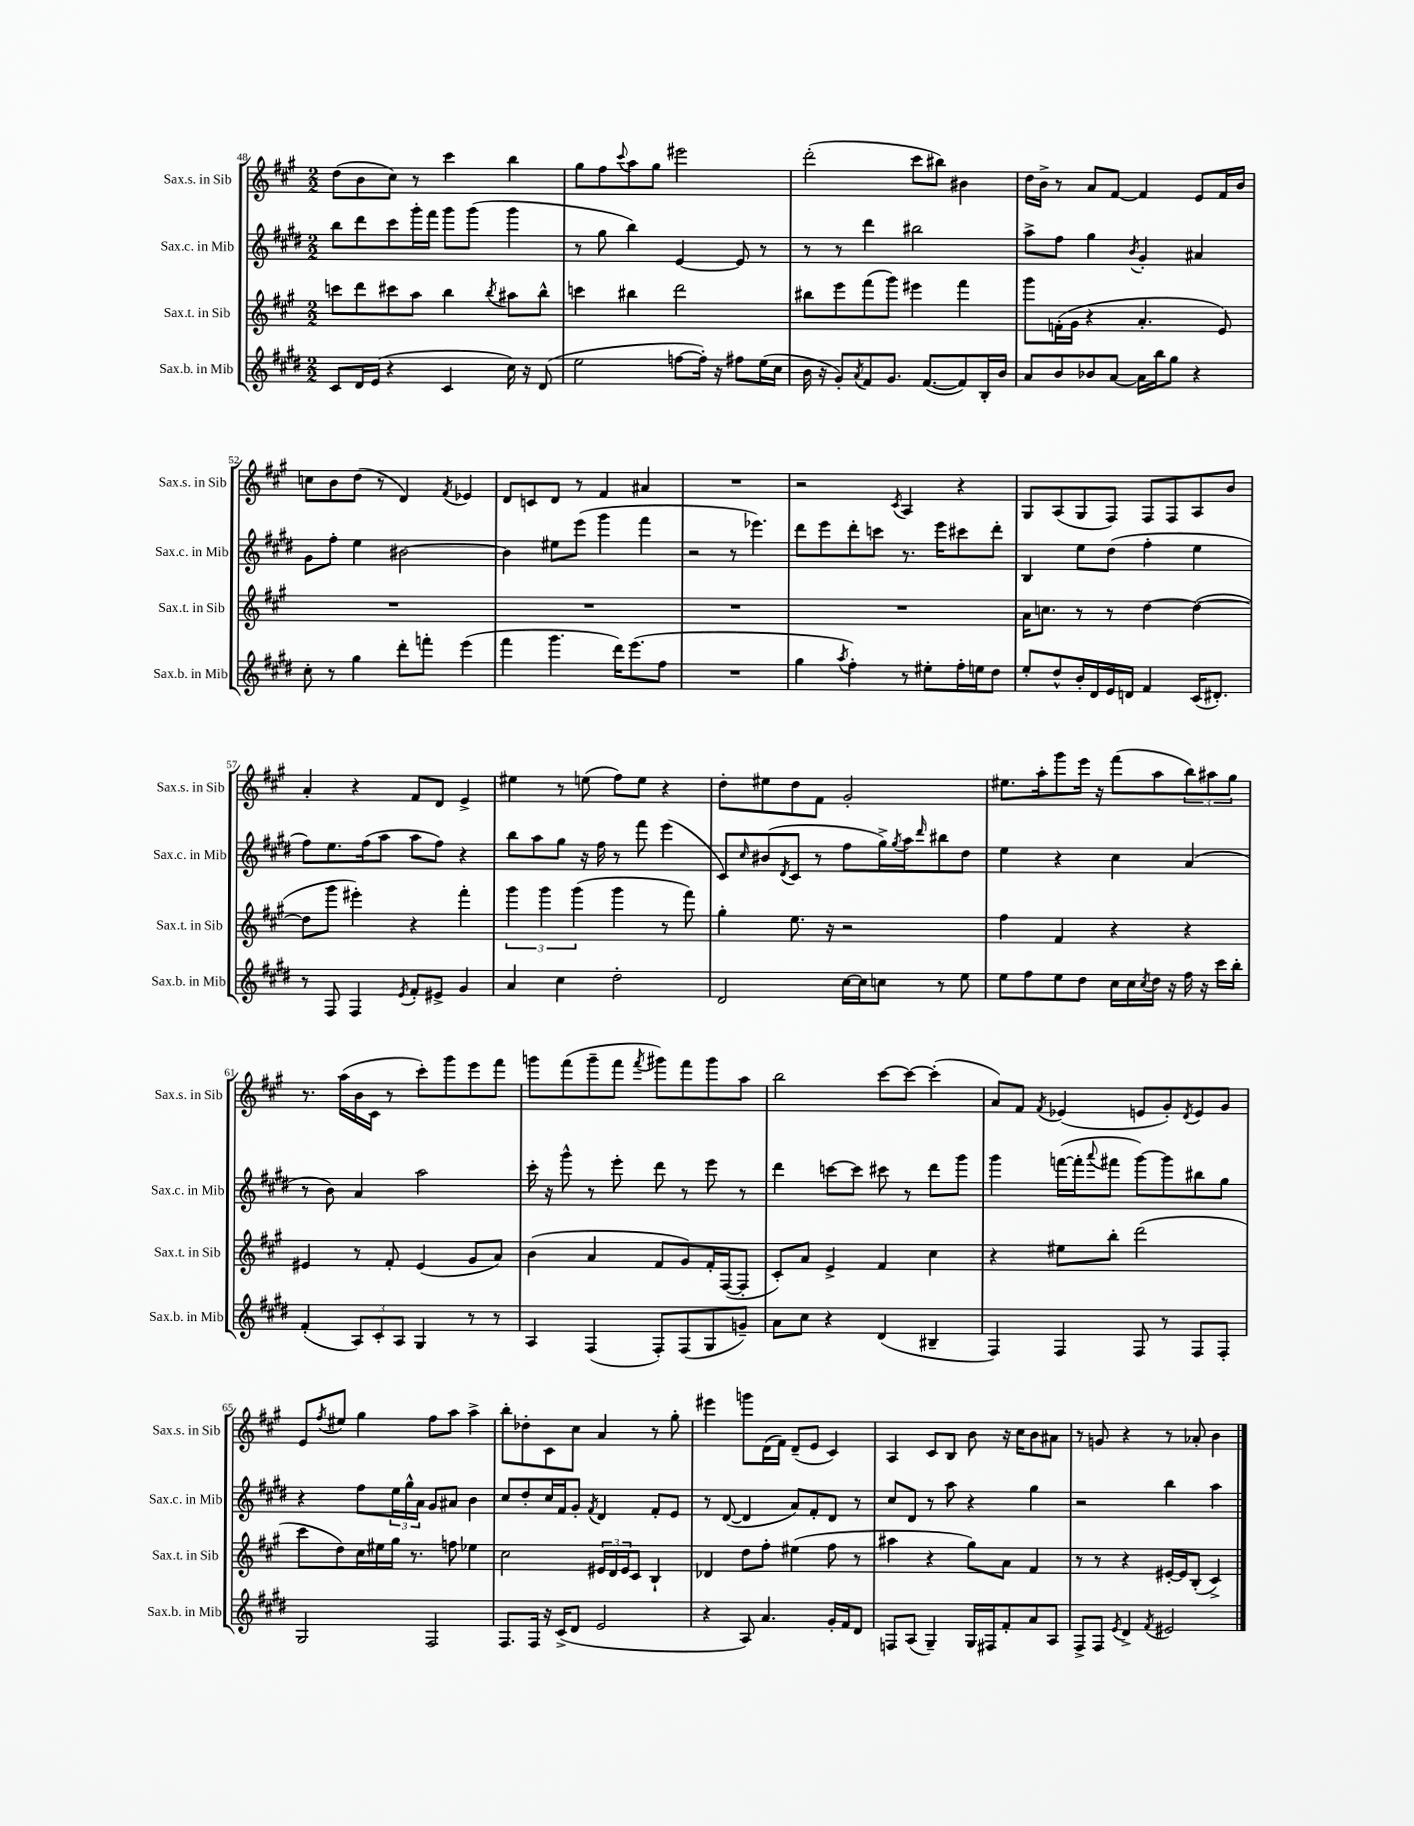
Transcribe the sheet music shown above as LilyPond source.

<<
\new StaffGroup <<
\new Staff = "s0" \with { instrumentName = "Sax.s. in Sib" shortInstrumentName = "Sax.s. in Sib" } {
    \clef treble \key a \major \numericTimeSignature \time 2/2
    d''8( b'8 cis''8) r8 cis'''4 b''4 |
    gis''8 fis''8 \appoggiatura { cis'''8 } a''8 gis''8 eis'''2 |
    d'''2-.( cis'''8 bis''8) bis'4 |
    d''16 b'16-> r8 a'8 fis'8~ fis'4 e'8 fis'16 b'16 |
    c''8 b'8 d''8( r8 d'4) \acciaccatura { fis'8 } ees'4 |
    d'8 c'8 d'8 r8 fis'4 ais'4 |
    R1 |
    r2 \acciaccatura { cis'8 } a4 r4 |
    gis8 a8( gis8 fis8) fis8 fis8 a8 b'8 |
    a'4-. r4 fis'8 d'8 e'4-> |
    eis''4 r8 e''8( fis''8) e''8 r4 |
    d''8-. eis''8 d''8 fis'8 gis'2-. |
    eis''8. a''16-. gis'''8 e'''16 r16 fis'''8( a''8 \tuplet 3/2 { b''8) ais''8 gis''8 } |
    r8. a''16( b'16 cis'16 r8 cis'''8-.) gis'''8 e'''8 fis'''8 |
    g'''8 fis'''8( g'''8-- fis'''8 \acciaccatura { fis'''8 } gis'''8) fis'''8 gis'''8 a''8 |
    b''2 cis'''8~ cis'''8~ cis'''4-.( |
    a'8) fis'8 \acciaccatura { fis'8 } ees'4( e'8 gis'8-.) \acciaccatura { d'8 } e'8 gis'8 |
    e'8 \acciaccatura { fis''8 } eis''8 gis''4 fis''8 a''8 a''4-> |
    b''8-. des''8-. cis'8 cis''8 a'4 r8 gis''8-. |
    eis'''4 g'''8 d'16( fis'16) d'8--( e'8 cis'4) |
    a4 cis'8 b8 b'8 r16 cis''16 b'8 ais'8 |
    r8 g'8 r4 r8 aes'8-. b'4 \bar "|." |
}
\new Staff = "s1" \with { instrumentName = "Sax.c. in Mib" shortInstrumentName = "Sax.c. in Mib" } {
    \clef treble \key e \major \numericTimeSignature \time 2/2
    b''8 dis'''8 cis'''8 gis'''16-. fis'''16 gis'''8 gis'''8( gis'''4 |
    r8 gis''8 b''4) e'4~ e'8 r8 |
    r8 r8 dis'''4 bis''2 |
    a''8-> fis''8 gis''4 \acciaccatura { b'8 } gis'4-. ais'4 |
    gis'8 fis''8-. e''4 bis'2~ |
    bis'4 eis''8 e'''8( gis'''4 fis'''4 |
    r2 r8 ees'''4.) |
    dis'''8 e'''8 dis'''8-. c'''8 r8. e'''16 cis'''8 dis'''8-. |
    b4 e''8 dis''8( fis''4-. e''4 |
    fis''8) e''8. fis''16( a''8 a''8 fis''8) r4 |
    b''8 a''8 gis''8 r16 fis''16 r8 fis'''8 e'''4( |
    cis'8) \grace { cis''16 } bis'8( \acciaccatura { dis'8 } cis'8 r8 fis''8 gis''16->) \acciaccatura { gis''8 } a''16 \grace { dis'''16 } bis''8 dis''8 |
    e''4 r4 cis''4 a'4( |
    r8 b'8) a'4 a''2 |
    cis'''16-. r16 gis'''8-^ r8 e'''8-. dis'''8 r8 e'''8 r8 |
    dis'''4 c'''8~ c'''8 cis'''8 r8 dis'''8 gis'''8 |
    gis'''4 f'''16~( f'''16-. \appoggiatura { a'''8 } fis'''8 gis'''8~) gis'''8 bis''8 gis''8 |
    r4 fis''8 \tuplet 3/2 { e''16 gis''16-^ a'16 } gis'8 ais'8 b'4 |
    cis''8 dis''8-. cis''16 fis'16 gis'8-. \acciaccatura { fis'8 } dis'4 fis'8-. e'8 |
    r8 dis'8~( dis'4 a'8) fis'8-. dis'8 r8 |
    cis''8 dis'8 r8 a''8 r4 gis''4 |
    r2 b''4 a''4 \bar "|." |
}
\new Staff = "s2" \with { instrumentName = "Sax.t. in Sib" shortInstrumentName = "Sax.t. in Sib" } {
    \clef treble \key a \major \numericTimeSignature \time 2/2
    c'''8 d'''8 cis'''8 a''8 b''4 \acciaccatura { b''8 } ais''8 b''8-^ |
    c'''4 bis''4 d'''2 |
    bis''8 e'''8 fis'''8( gis'''8) eis'''4 fis'''4 |
    gis'''8 f'16-.( gis'16 r4 a'4.-. e'8) |
    R1 |
    R1 |
    R1 |
    R1 |
    a'16 c''8. r8 r8 d''4~ d''4~( |
    d''8 gis'''8 eis'''4-.) r4 fis'''4-. |
    \tuplet 3/2 { gis'''4 gis'''4 gis'''4( } gis'''4 r8 fis'''8) |
    gis''4-. e''8. r16 r2 |
    fis''4 fis'4 r4 r4 |
    eis'4 r8 fis'8-. eis'4( gis'8 a'8) |
    b'4( a'4 fis'8 gis'8) fis'16-. fis16~( fis8-. |
    cis'8-.) a'8 e'4-> fis'4 cis''4 |
    r4 eis''8 b''8-. d'''2( |
    cis'''8 d''8) cis''16 eis''16 gis''16 r8. f''8 ees''4 |
    cis''2 \tuplet 3/2 { eis'16 d'16 eis'16 } cis'8 b4-! |
    des'4 d''8 fis''8-. eis''4( fis''8 r8 |
    ais''4 r4 gis''8) a'8 fis'4 |
    r8 r8 r4 eis'16~-. eis'16 b8-.( cis'4->) \bar "|." |
}
\new Staff = "s3" \with { instrumentName = "Sax.b. in Mib" shortInstrumentName = "Sax.b. in Mib" } {
    \clef treble \key e \major \numericTimeSignature \time 2/2
    cis'8 dis'16 e'16( r4 cis'4 cis''16) r16 dis'8( |
    e''2 f''8~ f''16-.) r16 fis''8 e''16( cis''16 |
    b'16 r16 gis'8-.) \acciaccatura { a'8 } fis'8 gis'8. fis'8.~( fis'8) b16-. b'16 |
    a'8 b'8 bes'8 a'8~ a'16 b''16 gis''8 r4 |
    cis''8-. r8 gis''4 dis'''8-. f'''8-. e'''4( |
    fis'''4 gis'''4. dis'''16) e'''8.( fis''8 |
    R1 |
    gis''4 \acciaccatura { a''8 } fis''4-.) r8 eis''8-. fis''16-. e''16 dis''8 |
    e''8-. dis''8-^ b'16-. dis'16 e'16 d'16 fis'4 cis'16( dis'8.-.) |
    r8 fis8 fis4 \acciaccatura { e'8 } fis'8-. eis'8-> gis'4 |
    a'4 cis''4 dis''2-. |
    dis'2 cis''16~ cis''16 c''8 r8 e''8 |
    e''8 fis''8 e''8 dis''8 cis''16 cis''16 \acciaccatura { cis''8 } dis''16 r16 fis''16 r16 cis'''16 b''16-. |
    fis'4-.( \tuplet 3/2 { a8) cis'8-. a8 } gis4 r8 r8 |
    a4 fis4( fis8-.) fis8( gis8 g'8--) |
    a'8 cis''8 r4 dis'4( bis4-- |
    fis4) fis4 fis8 r8 fis8 fis8-. |
    gis2 fis2 |
    fis8. fis16 r16 cis'16->( dis'8 e'2 |
    r4 a8) a'4. gis'16-. fis'16 dis'8 |
    f8 a8( gis4--) gis16 fis16 fis'8-. a'8 a8 |
    fis8-> fis8 \acciaccatura { e'8 } dis'4-> \acciaccatura { fis'8 } eis'2 \bar "|." |
}
>>
>>
\layout { \context { \Score currentBarNumber = #48 } }
